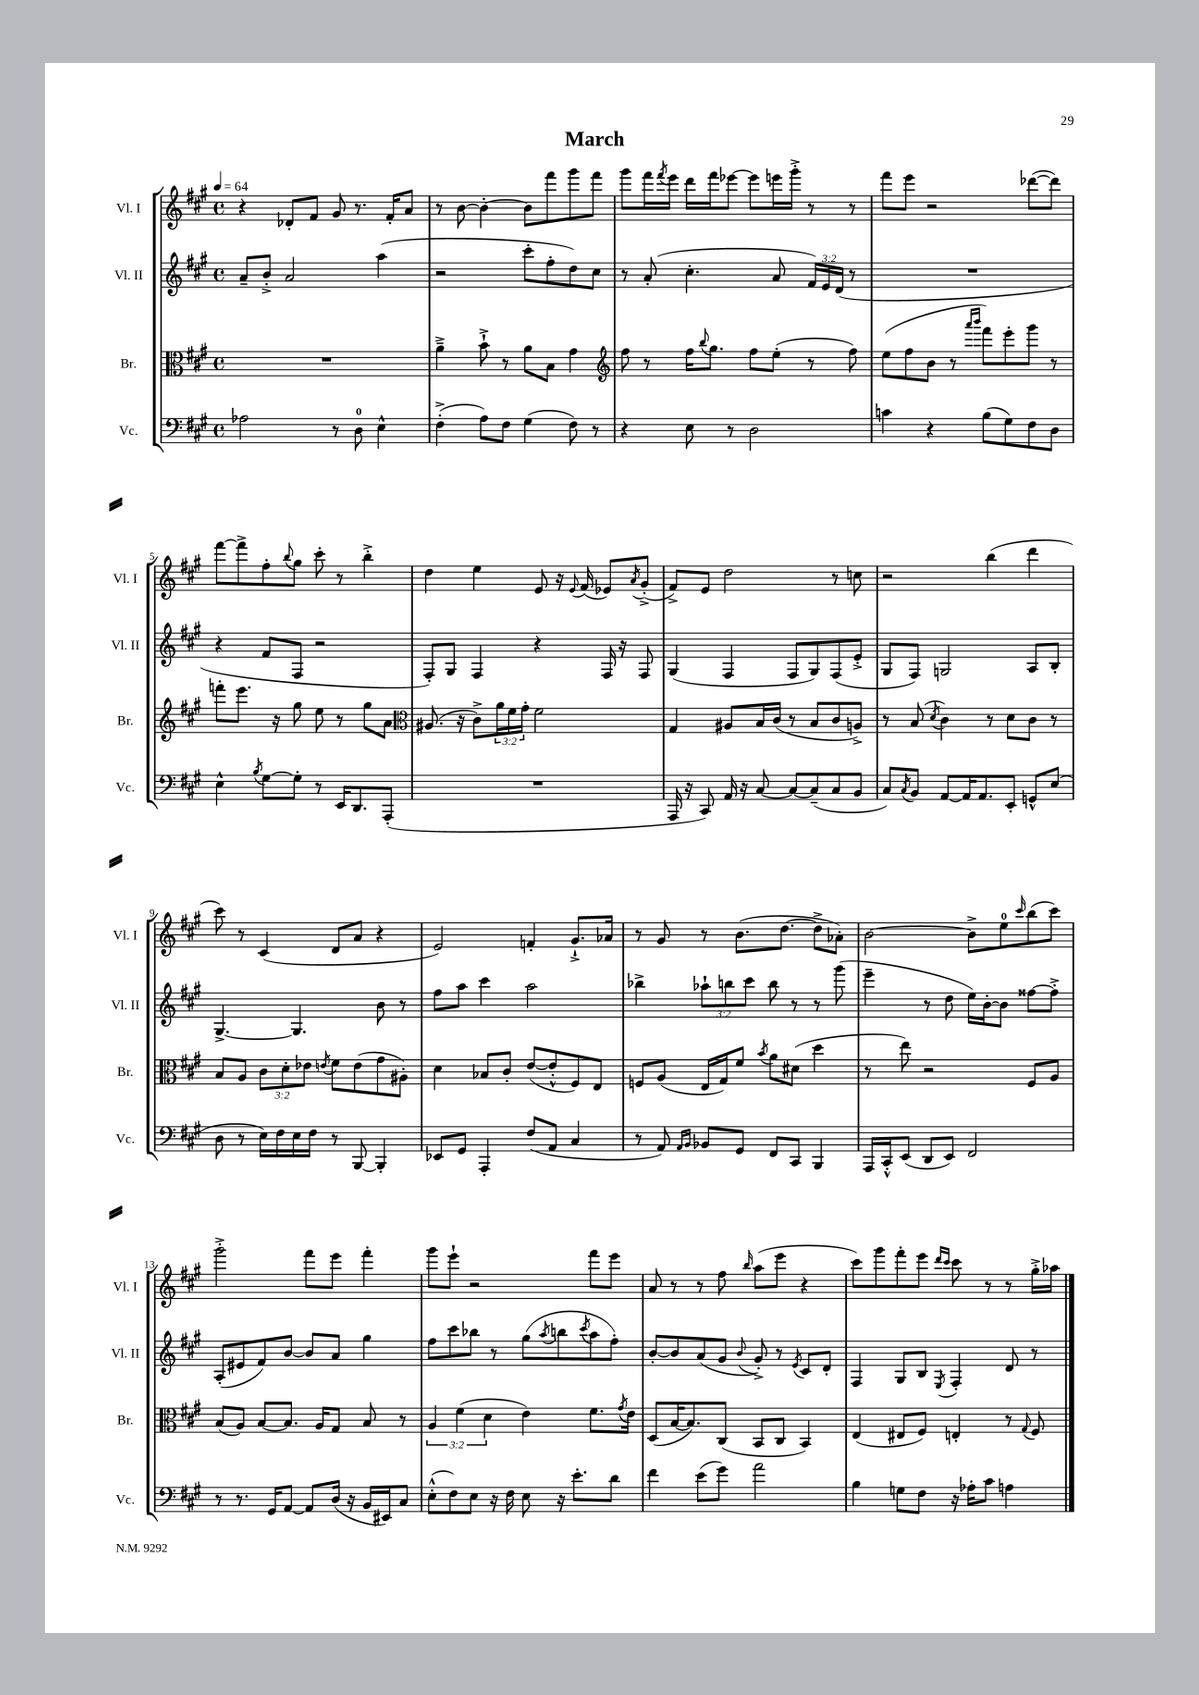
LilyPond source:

\header { title = "March" }
<<
\new StaffGroup <<
\new Staff = "s0" \with { instrumentName = "Vl. I" shortInstrumentName = "Vl. I" } {
    \clef treble \key a \major \defaultTimeSignature \time 4/4 \tempo 4 = 64
    r4 des'8-. fis'8 gis'8 r8. fis'16-. a'8 |
    r8 b'8~ b'4~-. b'8 fis'''8 gis'''8 fis'''8 |
    gis'''8 fis'''16 \acciaccatura { fis'''8 } e'''16 d'''16 fis'''16 ees'''8~ ees'''8 e'''16 gis'''16-.-> r8 r8 |
    fis'''8 e'''8 r2 des'''8~( des'''8) |
    fis'''8~ fis'''8-> fis''8-. \appoggiatura { b''8 } gis''8 cis'''8-. r8 b''4-.-> |
    d''4 e''4 e'8 r16 \appoggiatura { e'8 } fis'16( ees'8) \acciaccatura { a'8 } gis'8-.->( |
    fis'8->) e'8 d''2 r8 c''8 |
    r2 b''4( d'''4 |
    cis'''8) r8 cis'4( d'8 a'8 r4 |
    e'2) f'4-. gis'8.-!-> aes'16 |
    r8 gis'8 r8 b'8.( d''8.~ d''8-> aes'8-.) |
    b'2~ b'8-> e''8-0 \grace { cis'''16 } b''8( cis'''8) |
    gis'''2-.-> fis'''8 e'''8 fis'''4-. |
    gis'''8 e'''8-! r2 fis'''8 e'''8 |
    a'8 r8 r8 fis''8 \grace { b''16 } a''8( e'''8 r4 |
    cis'''8) gis'''8 fis'''8-. e'''8 \grace { d'''16 cis'''16 } cis'''8 r8 r8 gis''16-.-> aes''16 \bar "|." |
}
\new Staff = "s1" \with { instrumentName = "Vl. II" shortInstrumentName = "Vl. II" } {
    \clef treble \key a \major \defaultTimeSignature \time 4/4 \override Staff.TupletNumber.text = #tuplet-number::calc-fraction-text
    a'8-- b'8-.-> a'2 a''4( |
    r2 cis'''8-. fis''8-. d''8) cis''8 |
    r8 a'8-.( cis''4.-. a'8 \tuplet 3/2 { fis'16) e'16 d'16( } r8 |
    R1 |
    r4 fis'8 fis8 r2 |
    fis8-.) gis8 fis4 r4 fis16 r16 fis8 |
    gis4( fis4 fis8 gis8) fis8( e'8-.-> |
    gis8 fis8) g2 a8 b8-. |
    gis4.~-> gis4. b'8 r8 |
    fis''8 a''8 cis'''4 a''2 |
    bes''4-> \tuplet 3/2 { aes''8-! b''8 cis'''8 } b''8 r8 r8 gis'''8( |
    e'''4-- r8 d''8 e''16) b'16~-. b'8 fisis''8~ fisis''8-.-> |
    a8-.( eis'8 fis'8) b'8~ b'8 a'8 gis''4 |
    fis''8 cis'''8 bes''8 r8 gis''8( \acciaccatura { a''8 } b''8 \acciaccatura { cis'''8 } a''8 fis''8-.) |
    b'8~-. b'8 a'8( gis'8 \appoggiatura { b'8 } gis'8-.->) r8 \acciaccatura { e'8 } cis'8 d'8-. |
    fis4 gis8 b8 \acciaccatura { e8 } fis4-. d'8 r8 \bar "|." |
}
\new Staff = "s2" \with { instrumentName = "Br." shortInstrumentName = "Br." } {
    \clef alto \key a \major \defaultTimeSignature \time 4/4 \override Staff.TupletNumber.text = #tuplet-number::calc-fraction-text
    R1 |
    a'4---> b'8-!-> r8 a'8 b8 gis'4 |
    \clef treble fis''8 r8 fis''16 \appoggiatura { b''8 } gis''8. fis''8 e''8-.( r8 fis''8) |
    e''8( fis''8 b'8 r8 \grace { a'''16 b'''16 } fis'''8) e'''8-. gis'''8 r8 |
    f'''8-. e'''8. r16 gis''8 e''8 r8 gis''8 a'8 |
    \clef alto ais8.( r16 cis'8->) \tuplet 3/2 { a'16 fis'16 gis'16-. } fis'2 |
    gis4 ais8 b16 cis'16( r8 b8 cis'8 a8->) |
    r8 b8( \acciaccatura { d'8 } cis'4) r8 d'8 cis'8 r8 |
    b8 a8 \tuplet 3/2 { cis'8 d'8-. ees'8 } \acciaccatura { e'8 } fis'8 e'8( gis'8 ais8-.) |
    d'4 bes8 cis'8-. e'8~( e'8-.-^ fis8) e8 |
    f8 a8( e16 gis16) fis'8 \acciaccatura { b'8 } a'8 dis'8( d''4 |
    r8 e''8) r2 fis8 a8 |
    b8( a8) b8~ b8. a16 gis8 b8 r8 |
    \tuplet 3/2 { a4 fis'4( d'4 } e'4) fis'8. \acciaccatura { gis'8 } e'16 |
    d8( b16~ b8.) cis8( b,8 cis8 b,4) |
    e4( eis8 fis8) e4-. r8 \appoggiatura { gis8 } fis8 \bar "|." |
}
\new Staff = "s3" \with { instrumentName = "Vc." shortInstrumentName = "Vc." } {
    \clef bass \key a \major \defaultTimeSignature \time 4/4
    aes2 r8 d8-0 e4-^ |
    fis4-.->( a8) fis8 gis4( fis8) r8 |
    r4 e8 r8 d2 |
    c'4 r4 b8( gis8) fis8 d8 |
    e4-^ \acciaccatura { b8 } gis8~ gis8-. r8 e,16 d,8. a,,8-.( |
    R1 |
    a,,16 r16 cis,8) a,16 r16 cis8~ cis8~ cis8--( cis8 b,8 |
    cis8) \acciaccatura { cis8 } b,8 a,8~ a,16 a,8. e,8-. g,8-^ e8( |
    d8 r8 e16) fis16 e16 fis16 r8 b,,8~ b,,4-. |
    ees,8 gis,8 a,,4-. fis8( a,8 cis4 |
    r8 a,8) \grace { a,16 b,16 } bes,8 gis,8 fis,8 cis,8 b,,4 |
    a,,16 cis,16-.-^ e,8( d,8 e,8) fis,2 |
    r8 r8. gis,16 a,8~ a,8 d16( r16 b,16 eis,16) cis8 |
    e8-.-^( fis8) e8 r16 fis16 e8 r16 e'8.-. d'8 |
    fis'4 e'8( gis'8) a'2 |
    b4 g8 fis8 r16 aes16-. cis'8 a4 \bar "|." |
}
>>
>>
